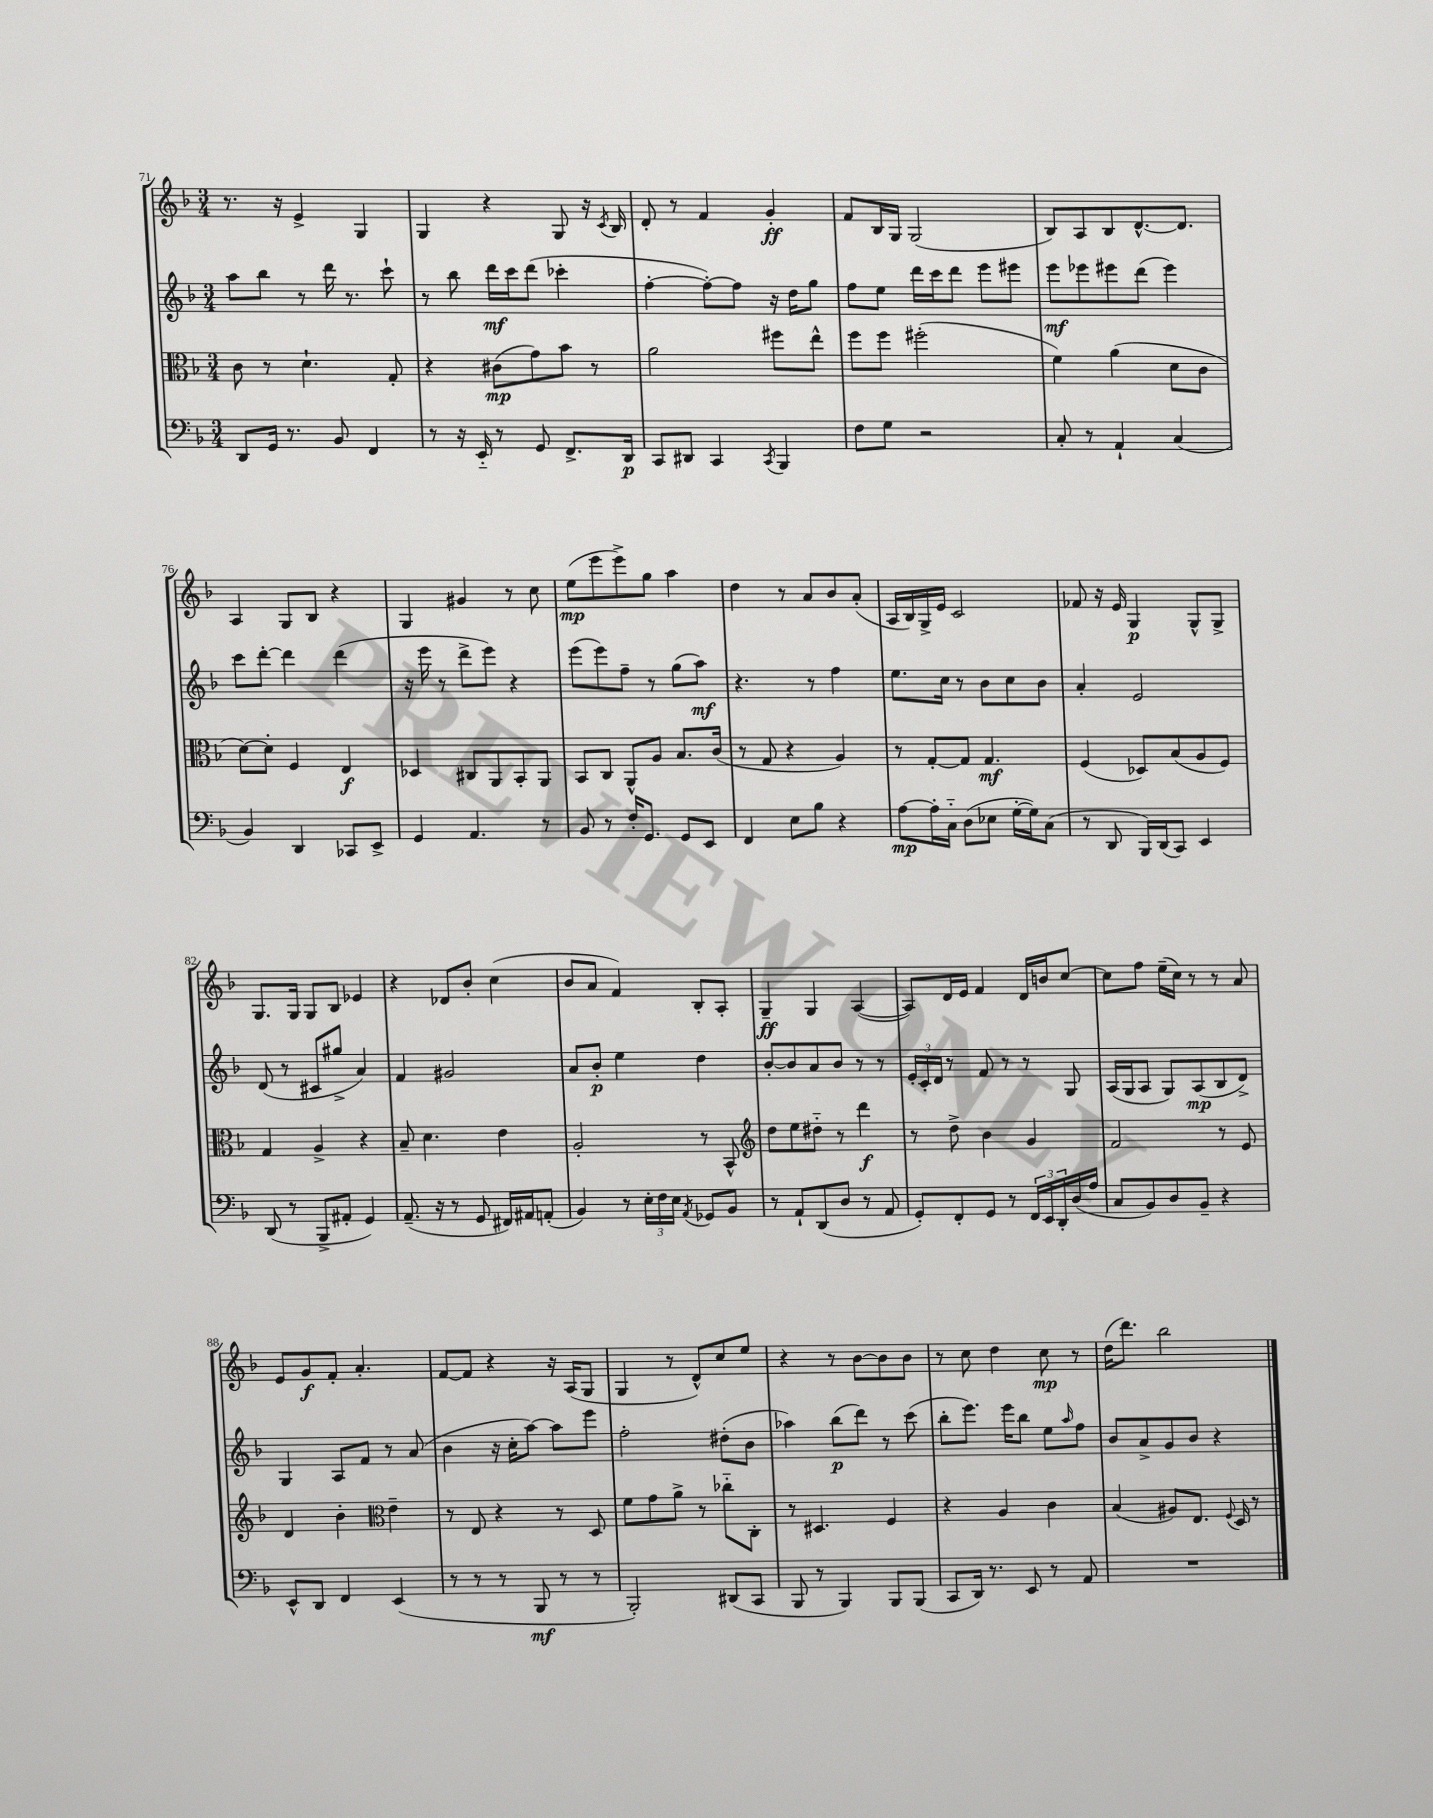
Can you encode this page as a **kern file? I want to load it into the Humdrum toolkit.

**kern	**dynam	**kern	**dynam	**kern	**dynam	**kern	**dynam
*part4	*part4	*part3	*part3	*part2	*part2	*part1	*part1
*staff4	*staff4	*staff3	*staff3	*staff2	*staff2	*staff1	*staff1
*clefF4	*	*clefC3	*	*clefG2	*	*clefG2	*
*k[b-]	*	*k[b-]	*	*k[b-]	*	*k[b-]	*
*M3/4	*	*M3/4	*	*M3/4	*	*M3/4	*
=71	=71	=71	=71	=71	=71	=71	=71
8DD/L	.	8c\	.	8aa\L	.	8.r	.
16GG/Jk	.	8r	.	8bb-\J	.	.	.
8.r	.	.	.	.	.	16r	.
.	.	4.d`\	.	8r	.	4e^/	.
8BB-/	.	.	.	16ddd\	.	.	.
.	.	.	.	8.r	.	.	.
4FF/	.	.	.	.	.	4G/	.
.	.	8G'/	.	8ccc`\	.	.	.
=72	=72	=72	=72	=72	=72	=72	=72
8r	.	4r	.	8r	.	4G/	.
16r	.	.	.	8bb-\	.	.	.
16EE/	.	.	.	.	.	.	.
8r	.	(8c#X\L	mp	16ddd\LL	mf	4r	.
.	.	.	.	16ccc\J	.	.	.
8GG/	.	8g\)	.	(8ddd\J	.	.	.
8.FF^/L	.	8b-\J	.	4ccc-X'\	.	8G/	.
.	.	8r	.	.	.	16r	.
.	.	.	.	.	.	8qc/	.
16DD/Jk	p	.	.	.	.	16B-/	.
=73	=73	=73	=73	=73	=73	=73	=73
8CC/L	.	2a\	.	[4ff'\	.	8d'/	.
8DD#X/J	.	.	.	.	.	8r	.
4CC/	.	.	.	8ff'\L_)	.	4f/	.
.	.	.	.	8ff\J]	.	.	.
8qCC/	.	.	.	.	.	.	.
4BBB-/	.	8ff#X\L	.	16r	.	4g'/	ff
.	.	.	.	16dd\KL	.	.	.
.	.	8ee^^\J	.	8gg\J	.	.	.
=74	=74	=74	=74	=74	=74	=74	=74
8F\L	.	8ff\L	.	8ff\L	.	8f/L	.
8G\J	.	8ff\J	.	8ee\J	.	16B-/L	.
.	.	.	.	.	.	16G/JJ	.
2r	.	(2ff#X'\	.	16ddd\LL	.	(2G/	.
.	.	.	.	16ccc\J	.	.	.
.	.	.	.	8ddd\J	.	.	.
.	.	.	.	8eee\L	.	.	.
.	.	.	.	8eee#X\J	.	.	.
=75	=75	=75	=75	=75	=75	=75	=75
8C'/	.	4f\)	.	8eee\L	mf	8B-/L)	.
8r	.	.	.	8eee-X\	.	8A/	.
4AA`/	.	(4a\	.	8eee#X\	.	8B-/	.
.	.	.	.	(8ddd\J	.	[8.d^^/	.
(4C/	.	8d\L	.	4eee#\)	.	.	.
.	.	.	.	.	.	8.d/J]	.
.	.	8c\J	.	.	.	.	.
!!LO:LB:g=z
=76	=76	=76	=76	=76	=76	=76	=76
4BB-/)	.	[8d\L)	.	8ccc\L	.	4A/	.
.	.	8d'\J]	.	[8ddd'\J	.	.	.
4DD/	.	4F/	.	4ddd\]	.	8G/L	.
.	.	.	.	.	.	8B-/J	.
8CC-X/L	.	4E/	f	(4ddd\	.	4r	.
8EE^/J	.	.	.	.	.	.	.
=77	=77	=77	=77	=77	=77	=77	=77
4GG/	.	4D-X/	.	16r	.	4G/	.
.	.	.	.	16eee\	.	.	.
.	.	.	.	8r	.	.	.
4.AA/	.	8C#X/L	.	8ddd^\L	.	4g#X/	.
.	.	8AA/	.	8eee\J)	.	.	.
.	.	8BB-'/	.	4r	.	8r	.
8r	.	8AA/J	.	.	.	8cc\	.
=78	=78	=78	=78	=78	=78	=78	=78
8BB-/	.	8BB-/L	.	(8eee\L	.	(8ee\L	mp
8r	.	8C/J	.	8eee\)	.	8eee\	.
16F'/KL	.	8AA^^/L	.	8ff~\J	.	8eee^\)	.
8.GG/J	.	.	.	.	.	.	.
.	.	8A/J	.	8r	.	8gg\J	.
8GG/L	.	8.B-/L	.	(8gg\L	.	4aa\	.
8EE/J	.	.	.	8aa\J)	mf	.	.
.	.	(16c/Jk	.	.	.	.	.
=79	=79	=79	=79	=79	=79	=79	=79
4FF/	.	8r	.	4.r	.	4dd\	.
.	.	8G/	.	.	.	.	.
8E\L	.	4r	.	.	.	8r	.
8B-\J	.	.	.	8r	.	8a/L	.
4r	.	4A/)	.	4ff\	.	8b-/	.
.	.	.	.	.	.	(8a'/J	.
=80	=80	=80	=80	=80	=80	=80	=80
[8A\L	mp	8r	.	8.ee\L	.	16A/LL	.
.	.	.	.	.	.	16B-/)	.
16A'\L]	.	[8G'/L	.	.	.	16G^/	.
16C\JJ	.	.	.	16cc\Jk	.	16e/JJ	.
(8D\L	.	8G/J]	.	8r	.	2c/	.
8E-X\J	.	4.G/	mf	8b-\L	.	.	.
[16G'\LL	.	.	.	8cc\	.	.	.
16G\J])	.	.	.	.	.	.	.
(8C\J	.	.	.	8b-\J	.	.	.
=81	=81	=81	=81	=81	=81	=81	=81
8r	.	(4F/	.	4a'/	.	8f-X/	.
8DD/	.	.	.	.	.	16r	.
.	.	.	.	.	.	16e/	.
16BBB-/LL)	.	8D-X/L)	.	2e/	.	4G/	p
(16DD/J	.	.	.	.	.	.	.
8CC/J)	.	(8B-/	.	.	.	.	.
4EE/	.	8A/	.	.	.	8G^^/L	.
.	.	8F/J)	.	.	.	8G^/J	.
!!LO:LB:g=z
=82	=82	=82	=82	=82	=82	=82	=82
(8DD/	.	4G/	.	(8d/	.	8.G/L	.
8r	.	.	.	8r	.	.	.
.	.	.	.	.	.	16G/Jk	.
8BBB-^/L	.	4A^/	.	8c#X/L	.	8G/L	.
8AA#X'/J	.	.	.	8gg#X^/J	.	8B-/J	.
4GG/)	.	4r	.	4a/)	.	4e-X/	.
=83	=83	=83	=83	=83	=83	=83	=83
(8.AA~/	.	8B-~/	.	4f/	.	4r	.
.	.	4.d\	.	.	.	.	.
16r	.	.	.	.	.	.	.
8r	.	.	.	2g#X/	.	8d-X/L	.
8GG/	.	.	.	.	.	8b-'/J	.
16FF#X/LL)	.	4e\	.	.	.	(4cc\	.
16AA#X/J	.	.	.	.	.	.	.
(8AAn'/J	.	.	.	.	.	.	.
=84	=84	=84	=84	=84	=84	=84	=84
4BB-/)	.	2A'/	.	8a/L	.	8b-/L	.
.	.	.	.	8b-'/J	p	8a/J	.
8r	.	.	.	4ee\	.	4f/)	.
24E'\LL	.	.	.	.	.	.	.
24F\	.	.	.	.	.	.	.
24E\JJ	.	.	.	.	.	.	.
8qAA/	.	.	.	.	.	.	.
8GG-X/L	.	8r	.	4dd\	.	8B-'/L	.
8BB-/J	.	8BB-^^/	.	.	.	8A'/J	.
=85	=85	=85	=85	=85	=85	=85	=85
*	*	*clefG2	*	*	*	*	*
8r	.	8dd\L	.	[8b-'/L	.	4G~/	ff
8AA`/L	.	8ee\	.	8b-/]	.	.	.
(8DD/	.	8dd#X\J	.	8a/	.	4G/	.
8D/J	.	8r	.	8b-/J	.	.	.
8r	.	4ddd\	f	8r	.	([4A/	.
8AA/	.	.	.	8r	.	.	.
=86	=86	=86	=86	=86	=86	=86	=86
8GG'/L)	.	8r	.	24e'/LL	.	8A/L])	.
.	.	.	.	24c'/	.	.	.
.	.	.	.	24d/JJ	.	.	.
8FF'/	.	8dd^\	.	8r	.	16d/L	.
.	.	.	.	.	.	16e/JJ	.
8GG/J	.	4b-\	.	8f/	.	4f/	.
8r	.	.	.	8r	.	.	.
24FF/LL	.	4g/	.	8r	.	16d/LL	.
24EE/	.	.	.	.	.	.	.
.	.	.	.	.	.	16bn/J	.
24DD'/	.	.	.	.	.	.	.
(16D/	.	.	.	8G/	.	[8cc/J	.
16A/JJ	.	.	.	.	.	.	.
=87	=87	=87	=87	=87	=87	=87	=87
8C/L	.	2f/	.	(16A/LL	.	8cc\L]	.
.	.	.	.	16G/J	.	.	.
8BB-/)	.	.	.	8A/J	.	8ff\J	.
8D/	.	.	.	8G/L)	.	(16ee~\LL	.
.	.	.	.	.	.	16cc\JJ)	.
8BB-~/J	.	.	.	(8A/	mp	8r	.
4r	.	8r	.	8B-/	.	8r	.
.	.	8e/	.	8d^/J)	.	8a/	.
!!LO:LB:g=z
=88	=88	=88	=88	=88	=88	=88	=88
8EE^^/L	.	4d/	.	4G/	.	8e/L	.
8DD/J	.	.	.	.	.	8g/	f
4FF/	.	4b-'\	.	8A/L	.	8f'/J	.
.	.	.	.	8f/J	.	4.a'/	.
*	*	*clefC3	*	*	*	*	*
(4EE/	.	4e~\	.	8r	.	.	.
.	.	.	.	(8a/	.	.	.
=89	=89	=89	=89	=89	=89	=89	=89
8r	.	8r	.	4b-\	.	[8f/L	.
8r	.	8E/	.	.	.	8f/J]	.
8r	.	4r	.	16r	.	4r	.
.	.	.	.	16cc'\KL	.	.	.
8BBB-/	mf	.	.	[8aa\J)	.	.	.
8r	.	8r	.	8aa\L]	.	16r	.
.	.	.	.	.	.	(16A/KL	.
8r	.	8D/	.	8eee\J	.	8G/J	.
=90	=90	=90	=90	=90	=90	=90	=90
2BBB-'/)	.	8f\L	.	2ff'\	.	4G/	.
.	.	8g\	.	.	.	.	.
.	.	8a^\J	.	.	.	8r	.
.	.	8r	.	.	.	8d^^/L)	.
(8DD#X/L	.	8cc-X\L	.	(8dd#X'\L	.	8cc/	.
8CC/J	.	8C'\J	.	8b-\J	.	8ee/J	.
=91	=91	=91	=91	=91	=91	=91	=91
8BBB-/	.	8r	.	4aa-X\)	.	4r	.
8r	.	4.D#X/	.	.	.	.	.
4BBB-/)	.	.	.	(8bb-\L	p	8r	.
.	.	.	.	8ddd\J)	.	[8b-\L	.
8BBB-/L	.	4F/	.	8r	.	8b-\]	.
(8BBB-/J	.	.	.	(8ccc\	.	8b-\J	.
=92	=92	=92	=92	=92	=92	=92	=92
8CC/L	.	4r	.	8bb-'\L	.	8r	.
16DD/Jk)	.	.	.	8.eee\J)	.	8cc\	.
8.r	.	.	.	.	.	.	.
.	.	4A/	.	.	.	4dd\	.
.	.	.	.	16eee\KL	.	.	.
8EE/	.	.	.	8bb-\J	.	.	.
8r	.	4c\	.	8ee\L	.	8cc\	mp
.	.	.	.	16qqaa/	.	.	.
8AA/	.	.	.	8ff\J	.	8r	.
=93	=93	=93	=93	=93	=93	=93	=93
2.r	.	(4B-/	.	8b-/L	.	(16dd\KL	.
.	.	.	.	.	.	8.ddd\J)	.
.	.	.	.	8a^/	.	.	.
.	.	8A#X/L)	.	8g/	.	2bb-\	.
.	.	8.E/J	.	8b-/J	.	.	.
.	.	.	.	4r	.	.	.
.	.	8qqF/	.	.	.	.	.
.	.	16D/	.	.	.	.	.
.	.	8r	.	.	.	.	.
==	==	==	==	==	==	==	==
*-	*-	*-	*-	*-	*-	*-	*-
